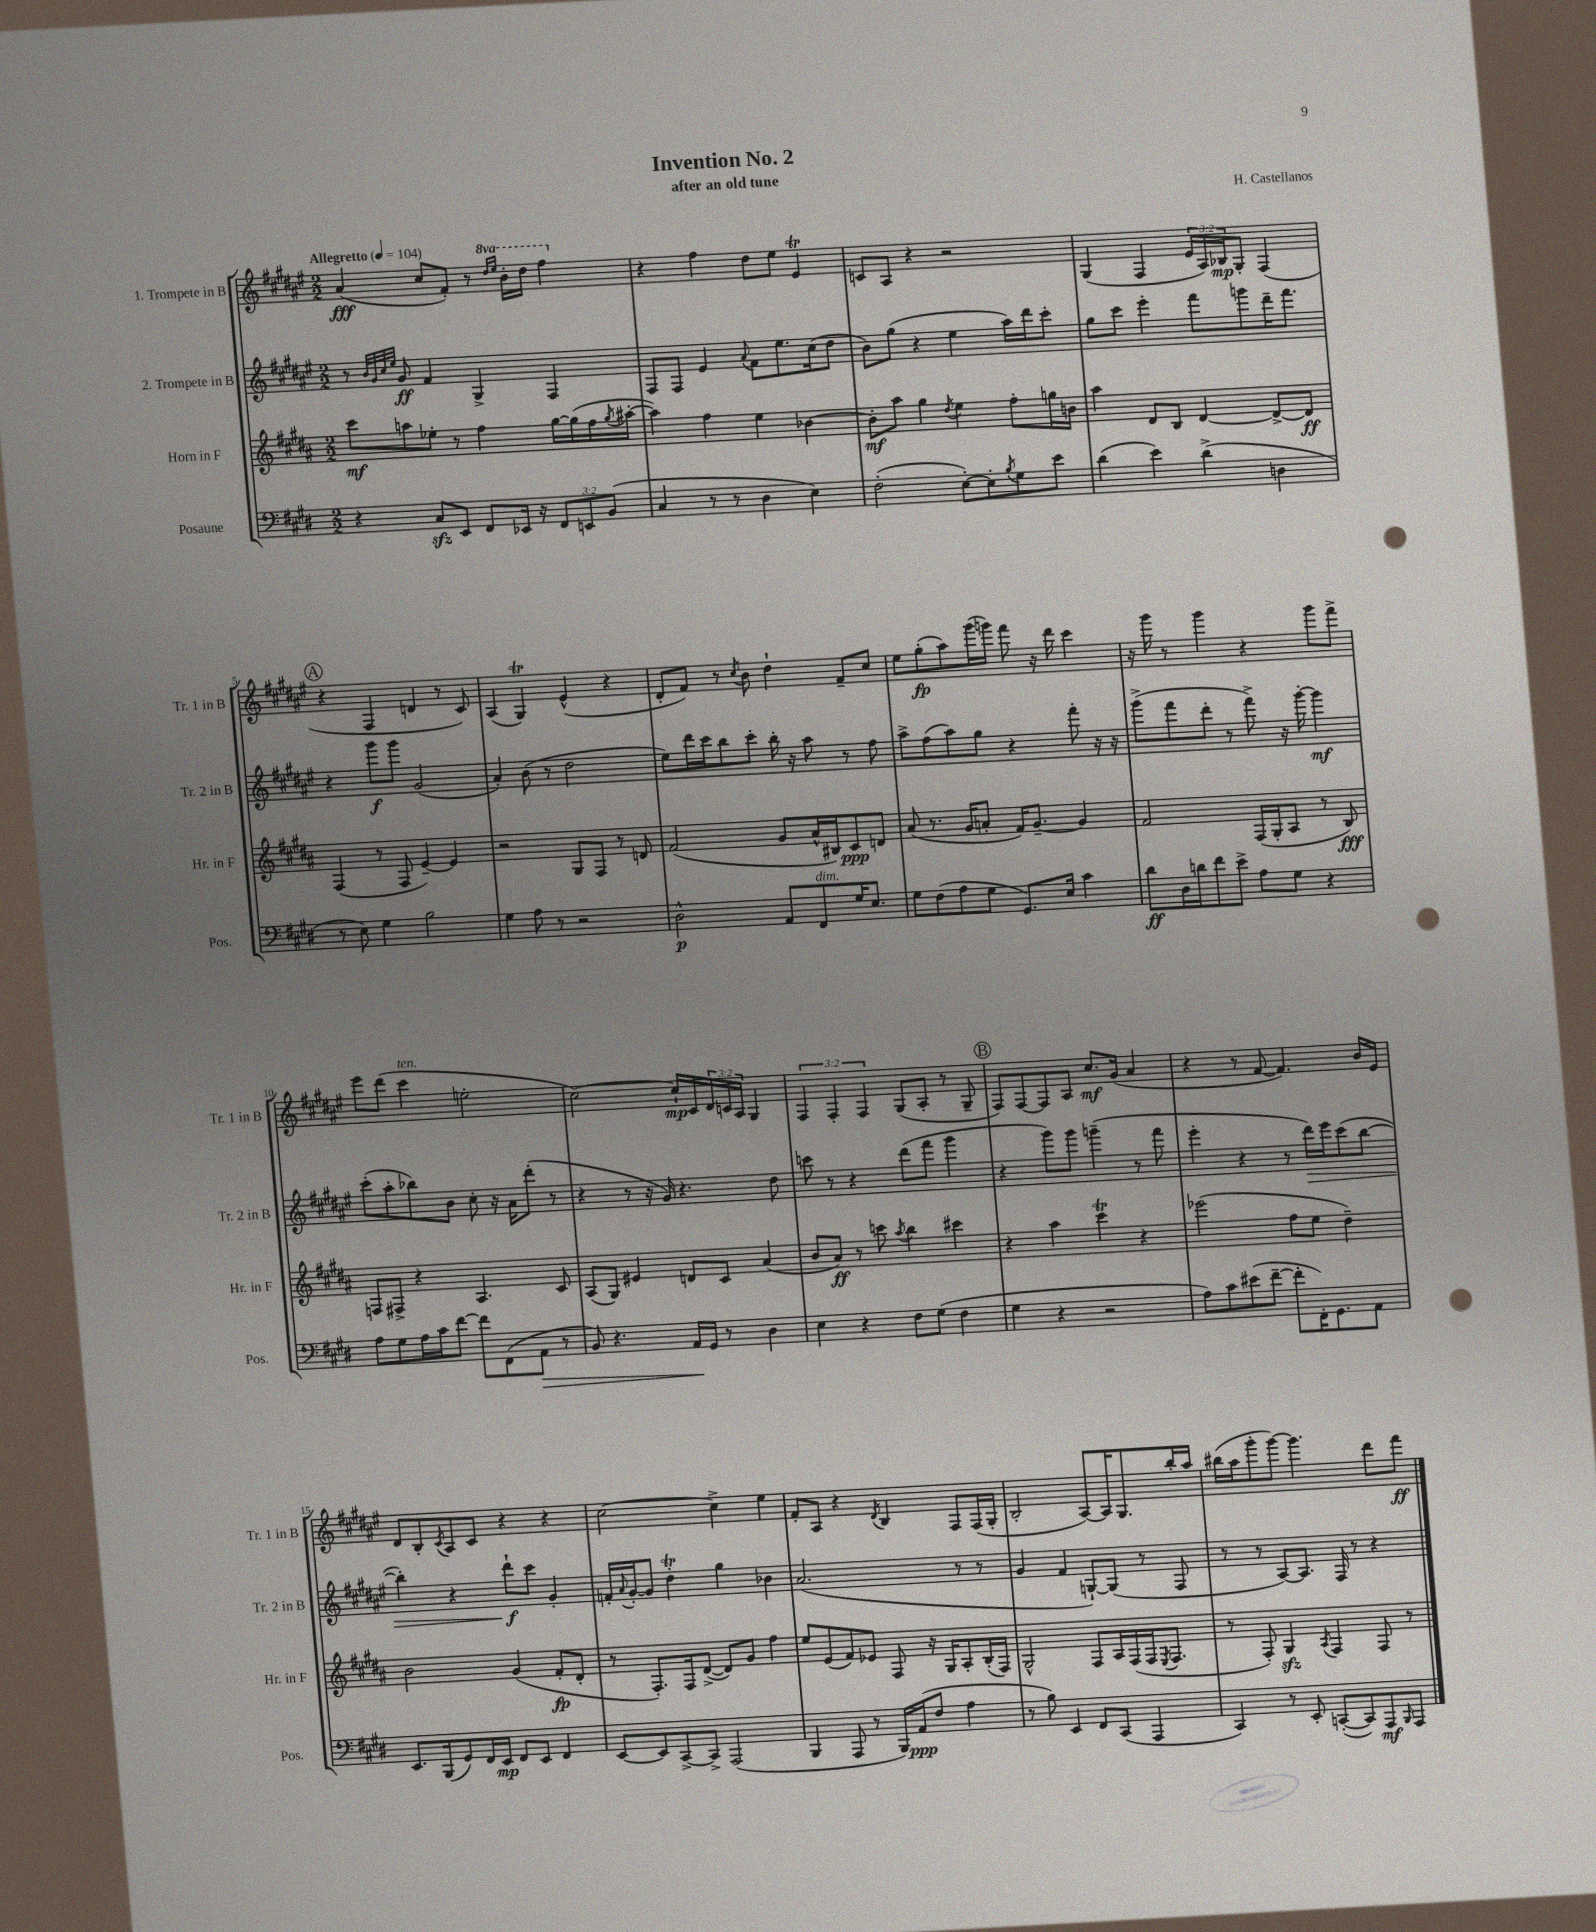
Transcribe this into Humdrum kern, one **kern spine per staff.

**kern	**kern	**kern	**kern
*staff4	*staff3	*staff2	*staff1
*clefF4	*clefG2	*clefG2	*clefG2
*k[f#c#g#d#]	*k[f#c#g#d#a#]	*k[f#c#g#d#a#e#]	*k[f#c#g#d#a#e#]
*M2/2	*M2/2	*M2/2	*M2/2
*MM104	*MM104	*MM104	*MM104
4r	8ccc#	8r	(4a#
.	.	32qqb	.
.	.	32qqg#	.
.	.	32qqcc#	.
.	.	32qqee#	.
.	8aa	8g#	.
8C#	8ee-'	4f#	8cc#
8EE	8r	.	8f#')
8FF#	4ff#	4G#^	8r
.	.	.	16qqddd#
.	.	.	16qqeee#
16EE-	.	.	16bb'
16r	.	.	16ddd#
12FF#	[16gg#	4F#	4fff#
.	(16gg#]	.	.
12EE	.	.	.
.	16ff#	.	.
(12BB	.	.	.
.	8qgg#	.	.
.	[16aa#'	.	.
=	=	=	=
4C#	4aa#])	8F#	4r
.	.	8F#	.
8r	4ff#	4e#	4ff#
8r	.	.	.
.	.	8qqa#	.
4D#	4ee	8f#	8dd#
.	.	8.ee#	8ee#
4E)	[4b-	.	4e#
.	.	(16cc#	.
.	.	8dd#	.
=	=	=	=
(2F#'	8b-']	8b)	8c
.	8aa#	(8gg#	8A#
.	4gg#	4r	4r
.	8qdd#	.	.
[8E')	4ee	4ee#	2r
8E']	.	.	.
8qB	.	.	.
8G#	8ff#'	16aa#)	.
.	.	16ddd#	.
8e	16gg	8ccc#'	.
.	16b	.	.
=	=	=	=
(4d#	4aa#	8gg#	(4G#
.	.	8ccc#	.
4e)	8d#	4eee#'	4F#
.	8B	.	.
(4d#^	[4d#	8fff#	24e#
.	.	.	24A#)
.	.	.	24B-
.	.	8ggg	8G#'
4D	8d#^_	16ddd#~	(4F#
.	.	8.fff#	.
.	8d#]	.	.
=	=	=	=
8r	(4F#	4r	4r
8E)	.	.	.
4G#	8r	8ggg#	4F#
.	8F#	8ggg#	.
2B	[4e~)	(2g#	4d
.	4e]	.	8r
.	.	.	8c#)
=	=	=	=
4G#	2r	4a#')	(4A#
8A	.	(8b	4G#)
8r	.	8r	.
2r	8G#	2dd#	(4e#^^
.	8F#	.	.
.	8r	.	4r
.	8d	.	.
=	=	=	=
2D#^^	(2f#	8ee#)	8d#'
.	.	16ddd#	8f#)
.	.	16ccc#	.
.	.	8bb	8r
.	.	.	8qcc#
.	.	8ccc#'	8b
8AA	8g#	16bb'	4dd#`
.	.	16r	.
8FF#	16a#^^	8aa#	.
.	16B#)	.	.
16G#	8c#	8r	8f#~
8.E	.	.	.
.	8d	8ff#	8cc#
=	=	=	=
8G#	(8a#	8aa#^	8ee#
(8F#	8.r	(8ff#	(8gg#'
8A	.	8aa#)	8aa#)
.	16g#	.	.
8G#	8a'	8gg#	(16ggg#
.	.	.	16ggg)
8.GG#)	16f#)	4r	8fff#
.	[8.g#~	.	.
.	.	.	16r
16E	.	.	16ddd#
4c#	4g#]	8fff#'	4ccc#
.	.	16r	.
.	.	16r	.
=	=	=	=
8d#	2f#	(8ggg#^	16r
.	.	.	16ggg#
16D#	.	8fff#	8r
16d	.	.	.
8f#	.	8ddd#'	4ggg#
8e^	.	8r	.
8A	(16F#	8fff#^)	4r
.	16G#'	.	.
8G#	8A#	16r	.
.	.	[16ggg#'	.
4r	8r	4ggg#]	8ggg#
.	8B)	.	8fff#^
=	=	=	=
8A	8F	(8ccc#'	8eee#
8G#	8F#^	8aa#'	(8ddd#
16A	4r	8bb-)	4ccc#
16c#	.	.	.
[8f#	.	8b	.
8f#]	4.A#	8cc#'	2ee'
(8FF#	.	16r	.
.	.	16a#	.
8AA	.	(8ddd#'	.
8r	8c#	8r	.
=	=	=	=
8BB)	(8A#	4r	[2cc#)
4.r	8G#)	.	.
.	4e#	8r	.
.	.	16r	.
.	.	16g#)	.
16AA	8d	4.r	16cc#`]
16GG#	.	.	16c#
8r	8c#	.	24d#
.	.	.	24c
.	.	.	24A#
4D#	(4a#	.	4G#
.	.	8dd#	.
=	=	=	=
4E	8b	8ccc	6F#
.	8a#)	8r	.
.	.	.	6F#'
4r	8r	4r	.
.	.	.	6F#
.	8ccc	.	.
.	8qaa#	.	.
8F#	4bb	(8ddd#	(8G#
(8G#	.	8fff#	8A#'
4F#	4ccc#	4ggg#	8r
.	.	.	8G#~
=	=	=	=
4G#	4r	4r	8F#)
.	.	.	[8F#
4r	4aa#	8ggg#)	8F#]
.	.	8ggg#	8A#
2r	4ccc#	(4ggg~	8.cc#
.	.	.	(16g#
.	4r	8r	4a#
.	.	8fff#	.
=	=	=	=
8A)	(2eee-	4eee#'	4r
8c#	.	.	.
(8e#	.	4r	8r
[8f#~	.	.	[8f#
8f#']	8ff#	8r	4.f#])
16FF#')	8ee	16ddd#)	.
8.GG#	.	16eee#	.
.	4dd#~)	(8ccc#	.
8AA	.	[8bb	16b
.	.	.	16e#
=	=	=	=
8.EE	2b	4bb'])	8d#
.	.	.	8B'
(16BBB	.	.	.
.	.	.	8qc#
8GG#)	.	4r	8A#
16FF#	.	.	8c#
16EE	.	.	.
8FF#	(4g#	8ddd#`	4r
8EE	.	8ccc#	.
4FF#	8f#'	4g#'	4r
.	8d#'	.	.
=	=	=	=
[8EE	8r	16f'	[2cc#
.	.	8qqa#	.
.	.	[16g#'	.
8EE]	8.F#')	8g#]	.
[8CC#^	.	4dd#'	.
.	16F#	.	.
8CC#^]	([8d#^	.	.
(2AAA	8d#])	4gg#	4cc#^]
.	8g#	.	.
.	4ff#	4b-	4ee#
=	=	=	=
4BBB	8ee	(2.a#	8f#'
.	(8e	.	8A#
8AAA	8f#)	.	4r
8r	8e-	.	.
.	.	.	8qd#
16BBB)	8F#	.	4B
(16AA	.	.	.
8F#	16r	.	.
.	16G#	.	.
4A	8A#'	8r	8F#
.	(16B'	8r	(16F#
.	16F#)	.	16G#'
=	=	=	=
8r	2G#^^	4g#	2B'
8B)	.	.	.
4EE	.	4f#	.
8FF#	8F#	[8G`)	[8A#)
(8CC#	16A#	(8G]	16A#]
.	(16F#	.	8.G#
4AAA	16F#	8r	.
.	8qE	.	.
.	8.F#	.	.
.	.	8F#	16bb'
.	.	.	16aa#
=	=	=	=
4CC#)	8r	8r	(16bb#
.	.	.	16aa#
.	8F#')	8r	8ggg#'
8r	4G#	[8A#)	[8ggg#)
8EE'	.	8.A#]	4.ggg#]
.	8qA#	.	.
([8CC'	4F#	.	.
.	.	16F#	.
8CC])	.	8r	.
8AAA	8F#	4r	8ddd#
16qqBBB	.	.	.
8AAA	8r	.	8fff#
==	==	==	==
*-	*-	*-	*-
